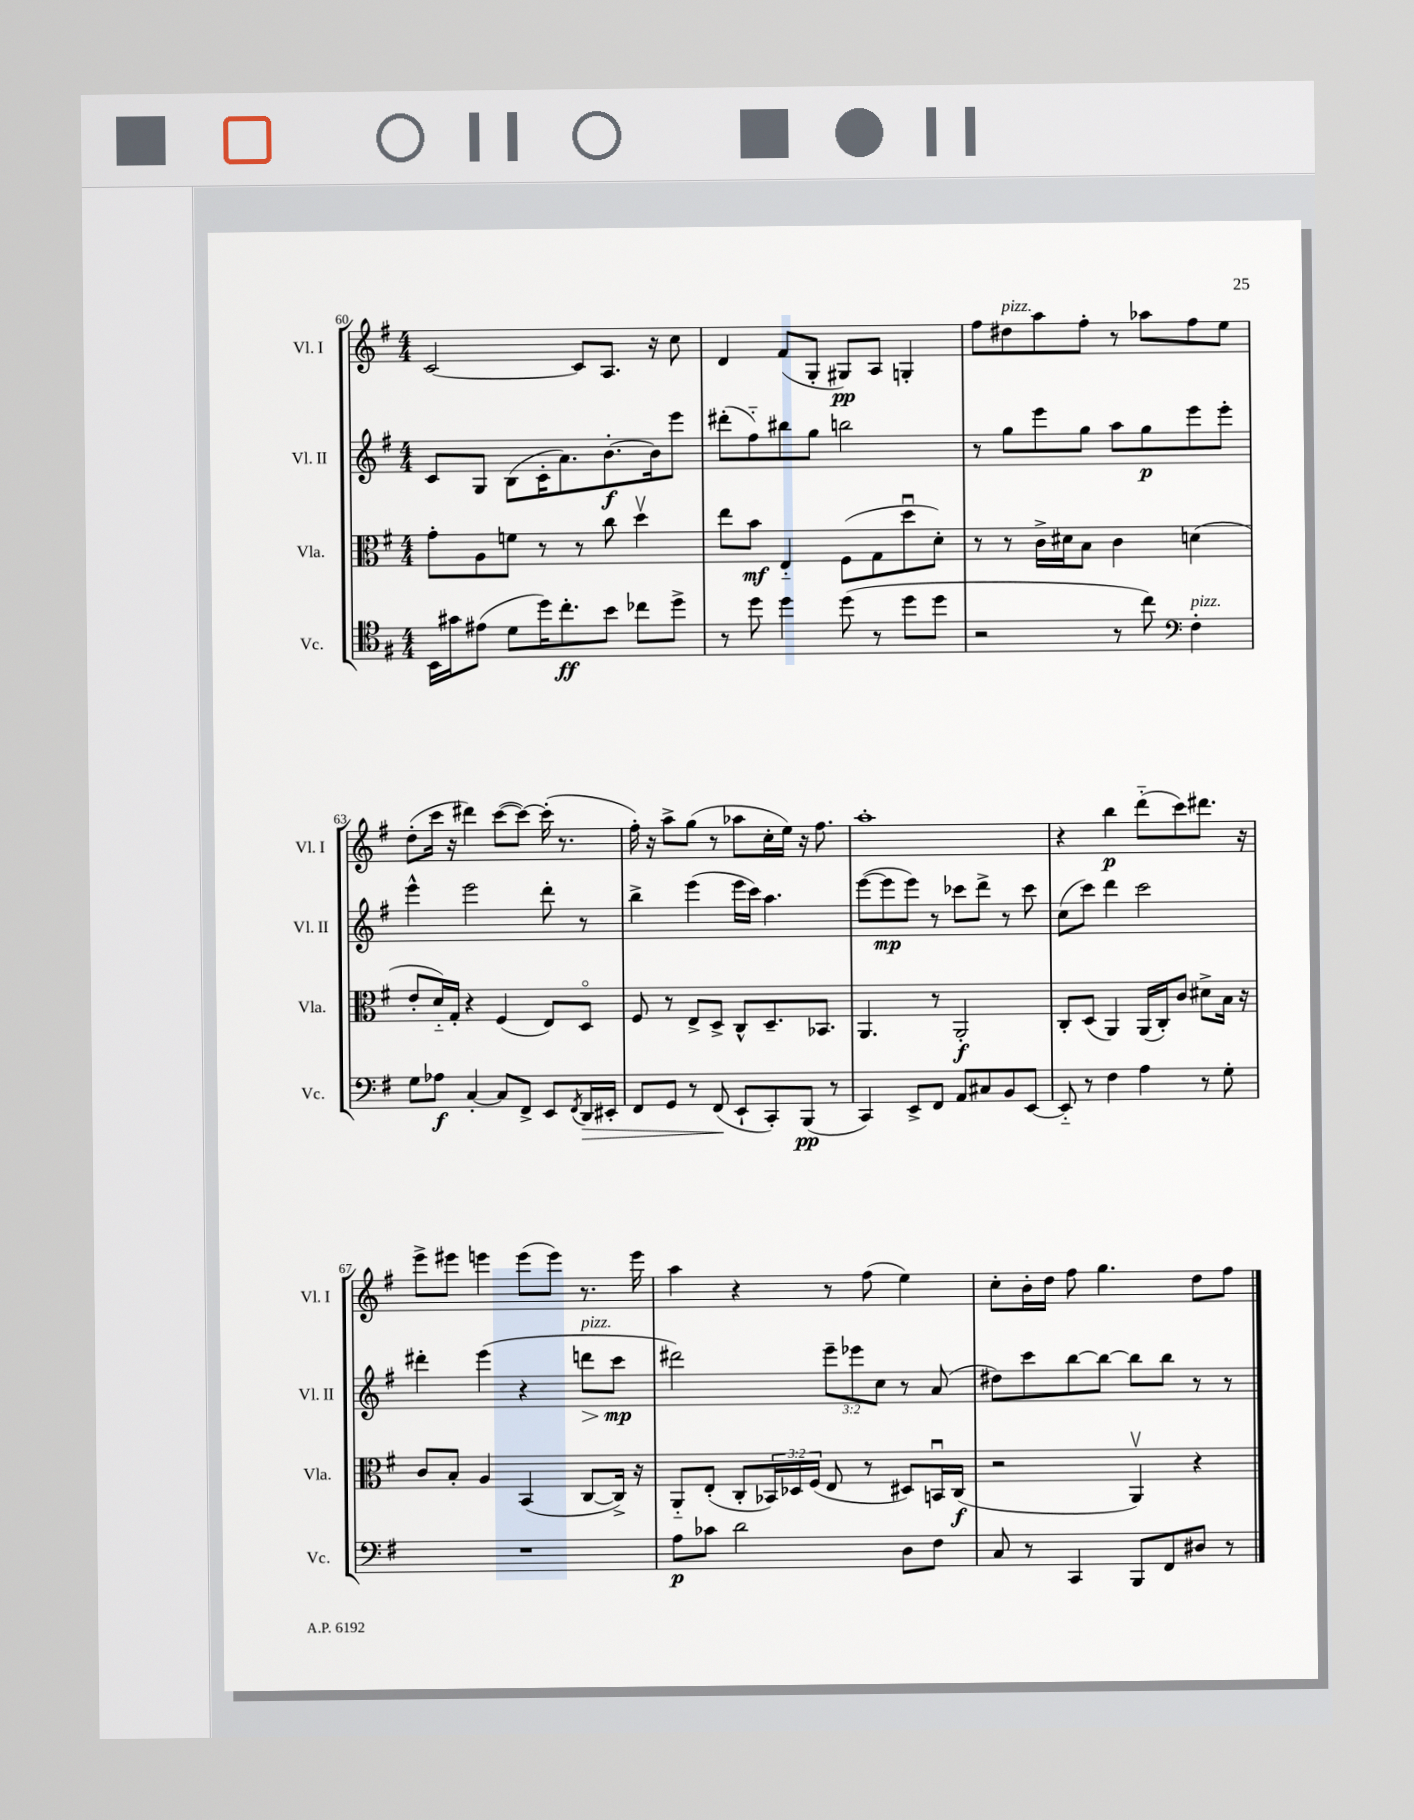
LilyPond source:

<<
\new StaffGroup <<
\new Staff = "s0" \with { instrumentName = "Vl. I" shortInstrumentName = "Vl. I" } {
    \clef treble \key g \major \numericTimeSignature \time 4/4
    c'2~ c'8 a8. r16 c''8 |
    d'4 fis'8( g8-. gis8\pp) a8 g4-. |
    fis''8 dis''8^\markup { \italic "pizz." } a''8 fis''8-. r8 aes''8 fis''8 e''8 |
    d''8-.( c'''16 r16 dis'''4) c'''8~( c'''8~) c'''16-.( r8. |
    fis''16-.) r16 a''8-> g''8( r8 aes''8 c''16-. e''16) r16 fis''8. |
    a''1-. |
    r4 b''4\p d'''8-_( c'''8) dis'''8. r16 |
    e'''8-> eis'''8 e'''4 e'''8( e'''8) r8. e'''16 |
    a''4 r4 r8 fis''8( e''4) |
    c''8-. b'16-. d''16 fis''8 g''4. d''8 fis''8 \bar "|." |
}
\new Staff = "s1" \with { instrumentName = "Vl. II" shortInstrumentName = "Vl. II" } {
    \clef treble \key g \major \numericTimeSignature \time 4/4 \override Staff.TupletNumber.text = #tuplet-number::calc-fraction-text
    c'8 g8 b8( c'16-. a'8.) b'8.~-.\f b'16 e'''8 |
    dis'''8-.( fis''8-_) bis''8 g''8 b''2 |
    r8 g''8 e'''8 g''8 a''8 g''8\p e'''8 e'''8-. |
    e'''4-^ e'''2 d'''8-. r8 |
    b''4-> e'''4( e'''16 c'''16) a''4. |
    e'''8~( e'''8\mp e'''8) r8 ces'''8 d'''8-> r8 ces'''8 |
    c''8( c'''8) d'''4 c'''2 |
    dis'''4-. e'''4( r4 d'''8\>^\markup { \italic "pizz." } c'''8\mp\! |
    dis'''2) \tuplet 3/2 { e'''8-- ees'''8 c''8 } r8 a'8( |
    dis''8) c'''8 b''8~ b''8~ b''8 b''8 r8 r8 \bar "|." |
}
\new Staff = "s2" \with { instrumentName = "Vla." shortInstrumentName = "Vla." } {
    \clef alto \key g \major \numericTimeSignature \time 4/4 \override Staff.TupletNumber.text = #tuplet-number::calc-fraction-text
    g'8-. a8 f'8 r8 r8 c''8 d''4\upbow |
    e''8 b'8\mf e4-_ fis8( g8 d''8\downbow d'8-.) |
    r8 r8 c'16-> dis'16 b8 c'4 d'4( |
    e'8-. d'16-_) g16-. r4 fis4( e8) d8\flageolet |
    fis8 r8 e8-> d8-> c8-^ d8.-- bes,8. |
    a,4. r8 a,2-.\f |
    c8-. d8( a,4) a,16( c16-.) c'8 dis'8-> b16 r16 |
    c'8 b8-. a4 b,4( c8~ c16->) r16 |
    a,8-_ e8-.( c8-. \tuplet 3/2 { bes,16) des16 fis16( } e8 r8 dis8) b,16\downbow c16\f( |
    r2 a,4\upbow) r4 \bar "|." |
}
\new Staff = "s3" \with { instrumentName = "Vc." shortInstrumentName = "Vc." } {
    \clef tenor \key g \major \numericTimeSignature \time 4/4
    b,16 gis'16 eis'8( d'8 d''16) c''8.-.\ff b'8 ces''8 d''8-> |
    r8 d''8 d''4 d''8( r8 d''8 d''8 |
    r2 r8 c''8) \clef bass fis4-.^\markup { \italic "pizz." } |
    g8 aes8\f c4~-. c8 fis,8-> e,8 \acciaccatura { fis,8 } d,16\> eis,16-. |
    fis,8 g,8 r8 fis,8\!( e,8-! c,8-.) b,,8\pp( r8 |
    c,4) e,8-> fis,8 a,8 cis8 b,8 e,8~ |
    e,8-_ r8 fis4 a4 r8 g8-. |
    R1 |
    a8\p ces'8 d'2 d8 fis8 |
    c8 r8 c,4 b,,8 fis,8 dis8 r8 \bar "|." |
}
>>
>>
\layout { \context { \Score currentBarNumber = #60 } }
